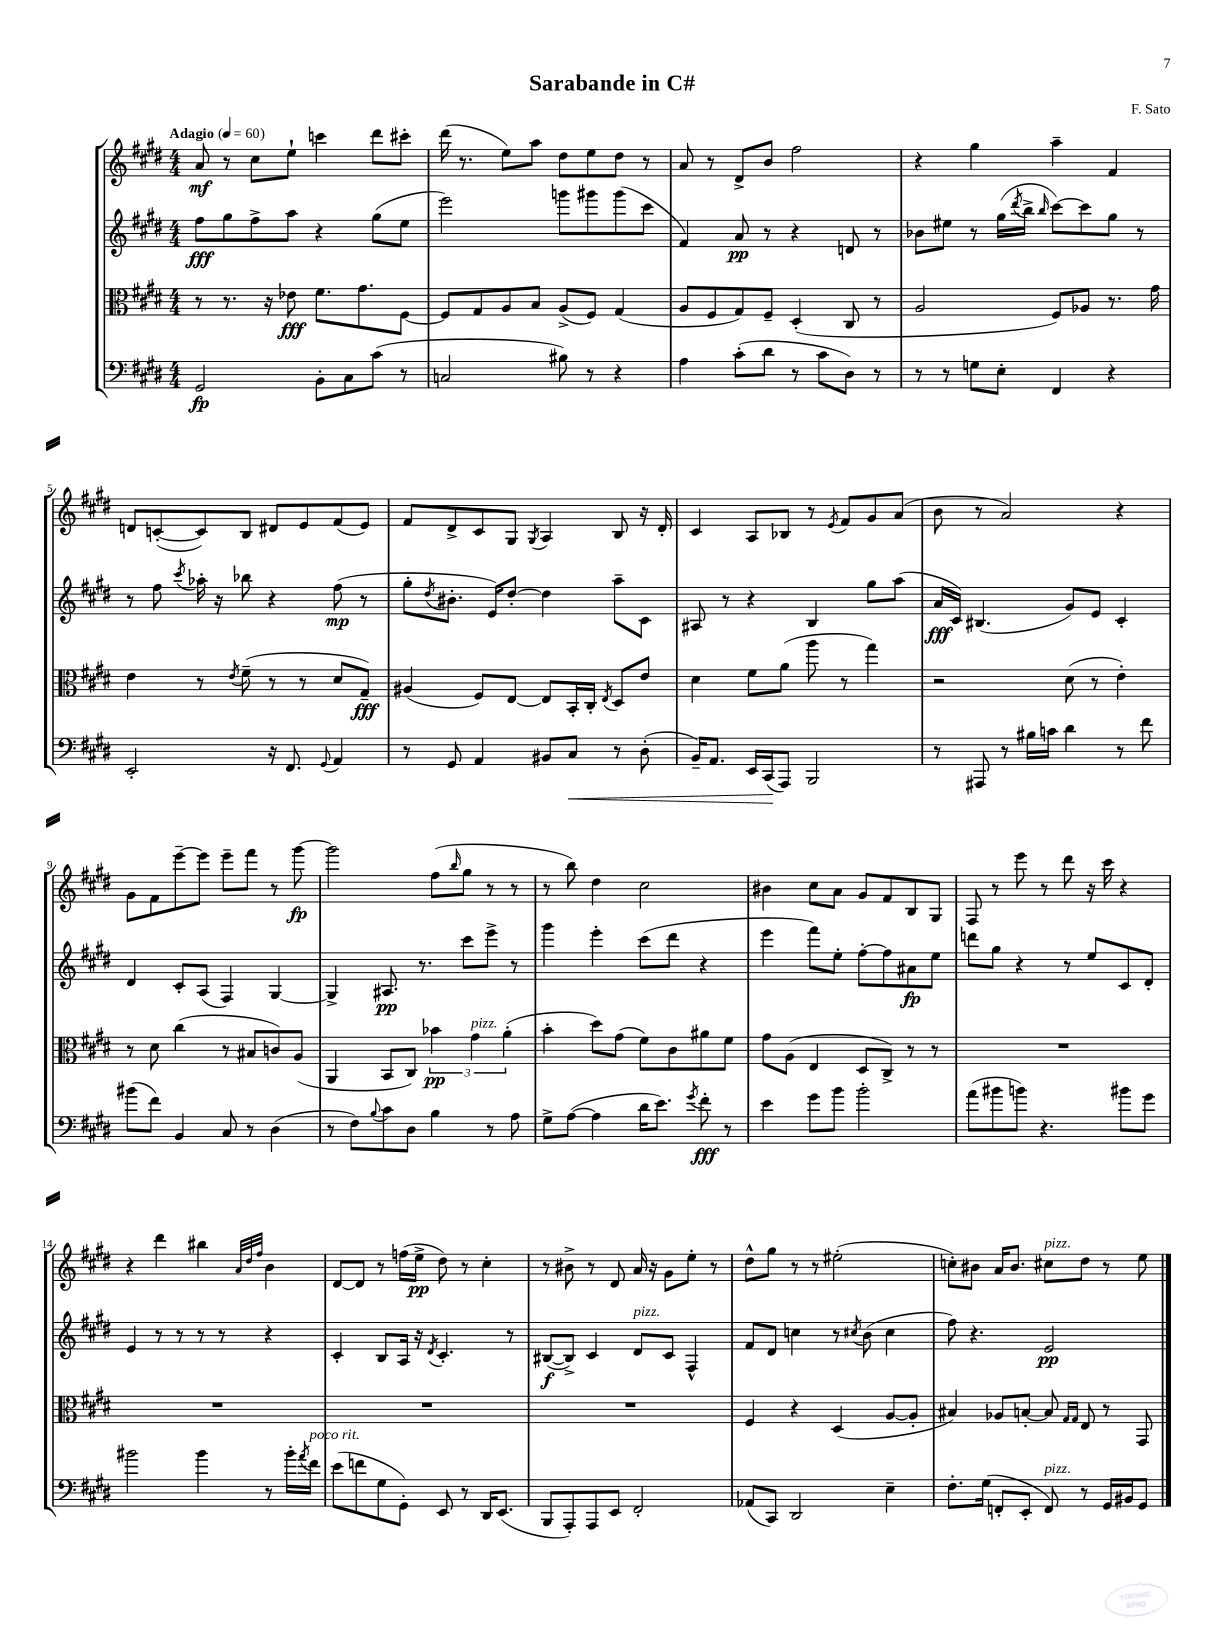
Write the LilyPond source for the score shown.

\header { title = "Sarabande in C#" composer = "F. Sato" }
<<
\new StaffGroup <<
\new Staff = "s0" {
    \clef treble \key e \major \numericTimeSignature \time 4/4 \tempo "Adagio" 4 = 60
    a'8\mf r8 cis''8 e''8-! c'''4 dis'''8 cis'''8-. |
    dis'''16( r8. e''8) a''8 dis''8 e''8 dis''8 r8 |
    a'8 r8 dis'8-> b'8 fis''2 |
    r4 gis''4 a''4-- fis'4 |
    d'8 c'8~-.( c'8) b8 dis'8 e'8 fis'8( e'8) |
    fis'8 dis'8-> cis'8 gis8 \acciaccatura { gis8 } a4 b8 r16 dis'16-. |
    cis'4 a8 bes8 r8 \acciaccatura { e'8 } fis'8 gis'8 a'8( |
    b'8 r8 a'2) r4 |
    gis'8 fis'8 e'''8~-- e'''8 e'''8-- fis'''8 r8 gis'''8~\fp |
    gis'''2 fis''8( \grace { b''16 } gis''8 r8 r8 |
    r8 b''8) dis''4 cis''2 |
    bis'4 cis''8 a'8 gis'8 fis'8 b8 gis8 |
    fis8 r8 e'''8 r8 dis'''8 r16 cis'''16 r4 |
    r4 dis'''4 bis''4 \grace { a'32 dis''32 fis''32 } b'4 |
    dis'8~ dis'8 r8 f''16( e''16->\pp dis''8) r8 cis''4-. |
    r8 bis'8-> r8 dis'8 a'16 r16 gis'8 e''8-. r8 |
    dis''8-^ gis''8 r8 r8 eis''2-.( |
    c''8-.) bis'8 a'16 bis'8. cis''8^\markup { \italic "pizz." } dis''8 r8 e''8 \bar "|." |
}
\new Staff = "s1" {
    \clef treble \key e \major \numericTimeSignature \time 4/4
    fis''8\fff gis''8 fis''8-> a''8 r4 gis''8( e''8 |
    e'''2) g'''8 gis'''8 gis'''8( cis'''8 |
    fis'4) a'8\pp r8 r4 d'8 r8 |
    bes'8 eis''8 r8 gis''16( \acciaccatura { dis'''8 } b''16-> \grace { b''16 } cis'''8~) cis'''8 gis''8 r8 |
    r8 fis''8 \acciaccatura { cis'''8 } aes''16-. r16 bes''8 r4 fis''8\mp( r8 |
    gis''8-. \acciaccatura { dis''8 } bis'8.-. e'16) dis''8~-. dis''4 a''8-- cis'8 |
    ais8 r8 r4 b4 gis''8 a''8( |
    a'16\fff cis'16) bis4.( gis'8) e'8 cis'4-. |
    dis'4 cis'8-. a8( fis4) gis4~ |
    gis4-> ais8.\pp r8. cis'''8 e'''8-> r8 |
    gis'''4 e'''4-. cis'''8( dis'''8 r4 |
    e'''4 fis'''8) e''8-. fis''8~-. fis''8 ais'8\fp e''8 |
    d'''8 gis''8 r4 r8 e''8 cis'8 dis'8-. |
    e'4 r8 r8 r8 r8 r4 |
    cis'4-. b8 a16 r16 \acciaccatura { dis'8 } cis'4.-. r8 |
    bis8~\f( bis8->) cis'4 dis'8^\markup { \italic "pizz." } cis'8 fis4-^ |
    fis'8 dis'8 c''4 r8 \acciaccatura { cis''8 } b'8( cis''4 |
    fis''8) r4. e'2\pp \bar "|." |
}
\new Staff = "s2" {
    \clef alto \key e \major \numericTimeSignature \time 4/4
    r8 r8. r16 ees'8\fff fis'8. gis'8. fis8~ |
    fis8 gis8 a8 b8 a8->( fis8) gis4( |
    a8 fis8 gis8) fis8-- dis4-.( cis8 r8 |
    a2 fis8) aes8 r8. gis'16 |
    e'4 r8 \acciaccatura { e'8 } fis'8--( r8 r8 dis'8 gis8--\fff) |
    ais4( fis8) e8~ e8 b,16-. cis16-. \acciaccatura { e8 } dis8 e'8 |
    dis'4 fis'8 a'8( a''8 r8 gis''4) |
    r2 dis'8( r8 e'4-.) |
    r8 dis'8 cis''4( r8 bis8 c'8) a8( |
    a,4 b,8 cis8) \tuplet 3/2 { bes'4\pp gis'4^\markup { \italic "pizz." } a'4-.( } |
    b'4-. dis''8) gis'8( fis'8) cis'8 ais'8 fis'8 |
    gis'8 a8( e4 dis8 cis8->) r8 r8 |
    R1 |
    R1 |
    R1 |
    R1 |
    fis4 r4 dis4( a8~ a8-. |
    bis4) aes8 b8~-. b8 \grace { gis16 gis16 } e8 r8 gis,8 \bar "|." |
}
\new Staff = "s3" {
    \clef bass \key e \major \numericTimeSignature \time 4/4
    gis,2\fp b,8-. cis8 cis'8( r8 |
    c2 bis8) r8 r4 |
    a4 cis'8-.( dis'8 r8 cis'8 dis8) r8 |
    r8 r8 g8 e8-. fis,4 r4 |
    e,2-. r16 fis,8. \appoggiatura { gis,8 } a,4 |
    r8 gis,8 a,4 bis,8 cis8\< r8 dis8-.( |
    b,16--) a,8. e,16 cis,16\!( a,,8) b,,2 |
    r8 ais,,8 r8 bis16 c'16 dis'4 r8 fis'8 |
    bis'8( fis'8) b,4 cis8 r8 dis4( |
    r8 fis8) \appoggiatura { b8 } cis'8 dis8 b4 r8 a8 |
    gis8-> a8~( a4 dis'16 e'8.) \acciaccatura { gis'8 } fis'8-.\fff r8 |
    e'4 gis'8 b'8 b'2-. |
    a'8( bis'8 b'8) r4. bis'8 gis'8 |
    bis'2 bis'4 r8 bis'16-. \acciaccatura { a'8 } fis'16^\markup { \italic "poco rit." } |
    e'8( f'8 gis8 gis,8-.) e,8 r8 dis,16 e,8.( |
    b,,8 a,,8-.) a,,8 e,8 fis,2-. |
    aes,8( cis,8) dis,2 e4-- |
    fis8.-. gis16( f,8-. e,8-. f,8^\markup { \italic "pizz." }) r8 gis,16 bis,16 gis,8 \bar "|." |
}
>>
>>
